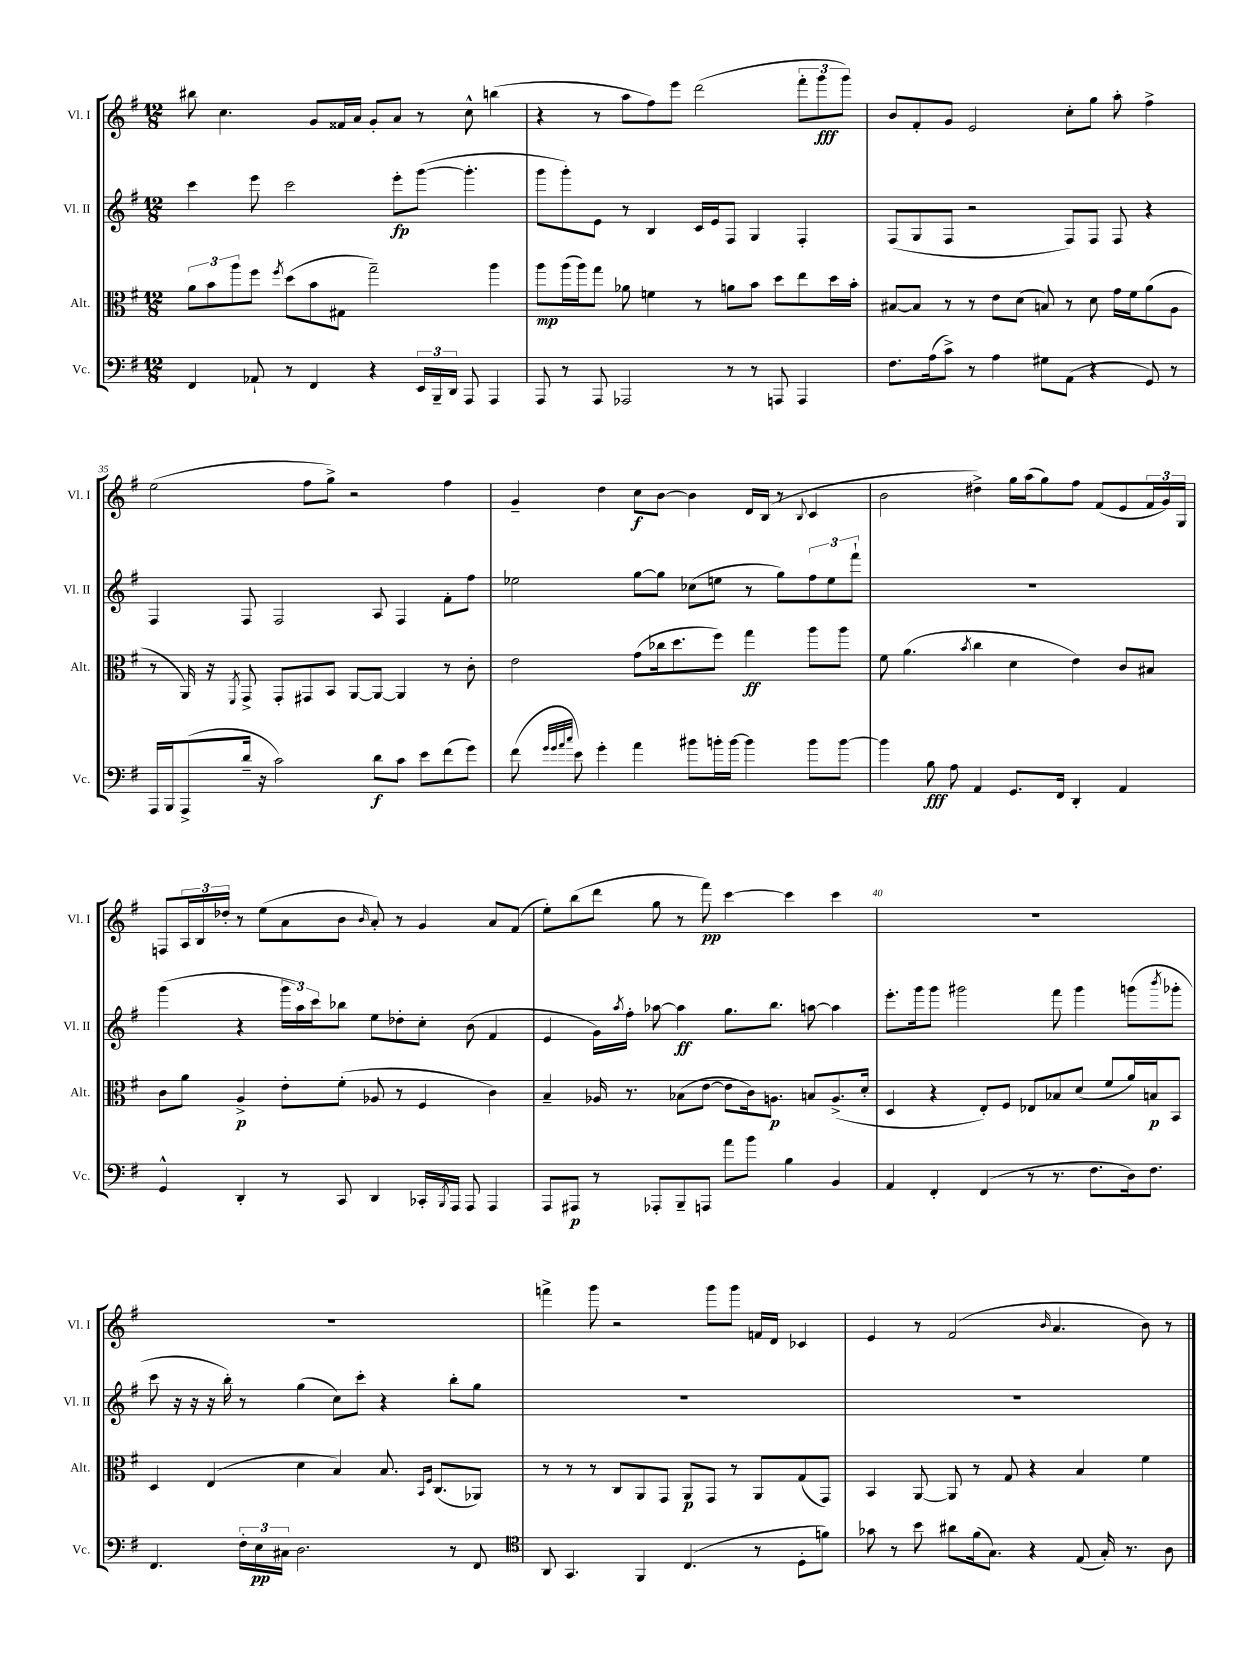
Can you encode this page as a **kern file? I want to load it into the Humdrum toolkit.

**kern	**kern	**kern	**kern
*staff4	*staff3	*staff2	*staff1
*clefF4	*clefC3	*clefG2	*clefG2
*k[f#]	*k[f#]	*k[f#]	*k[f#]
*M12/8	*M12/8	*M12/8	*M12/8
4FF#/	12a\L	4ccc\	8bb#\
.	12b\	.	.
.	.	.	4.cc\
.	12aa\	.	.
8AA-`/	8ff#\J	8eee\	.
.	8qff#/	.	.
8r	(8dd\L	2ccc\	.
4FF#/	8b\	.	8g/L
.	8G#\J	.	16f##/L
.	.	.	16a/JJ
4r	2gg~\)	.	8g'/L
.	.	8eee'\L	8a/J
24EE/LL	.	([8ggg\J	8r
24BBB~/	.	.	.
24DD/JJ	.	.	.
8AAA/	.	4.ggg'\]	8cc^^\
4AAA/	4aa\	.	(4bb\
=	=	=	=
8AAA/	8aa\L	8ggg\L	4r
8r	(16aa\L	8ggg'\)	.
.	16aa\J)	.	.
8AAA/	8gg\J	8e\J	8r
2AAA-/	8a-\	8r	8aa\L
.	4f\	4B/	8ff#\)
.	.	.	8eee\J
.	8r	16c/LL	(2ddd\
.	.	16e/J	.
8r	8a\L	8F#/J	.
8r	8b\J	4G/	.
8AAA/	8dd\L	.	.
4AAA/	8ee\	4F#'/	12fff#'\L
.	.	.	12ggg\
.	16dd\L	.	.
.	.	.	12ggg\J)
.	16b'\JJ	.	.
=	=	=	=
8.F#\L	[8B#/L	(8F#/L	8b/L
.	8B#/]J	8G/	8f#'/
(16A\k	.	.	.
8c^\J)	8r	8F#/J	8g/J
8r	8r	2r	2e/
4A\	8e\L	.	.
.	(8d\J	.	.
8G#\L	8B/)	.	.
(8AA\J	8r	8F#/L)	8cc'\L
4r	8d\	8F#/J	8gg\J
.	16g\LL	8F#/	8aa'\
.	16f#\J	.	.
8GG/)	(8a\	4r	4ff#^\
8r	8A\J	.	.
=	=	=	=
16AAA/LL	8r	4F#/	(2ee\
16BBB/J	.	.	.
(8AAA^/	16AA/)	.	.
.	16r	.	.
.	8qFF#/	.	.
16d~/Jk	8GG^/	8F#/	.
16r	.	.	.
2c\)	8GG'/L	2F#/	.
.	8GG#/	.	8ff#\L
.	8BB/J	.	8gg^\J)
.	[8AA/L	.	2r
8d\L	8AA/_J	8A/	.
8c\J	4AA/]	4F#/	.
8e\L	.	.	.
(8f#\	8r	8f#'\L	4ff#\
8g\J)	8c'\	8ff#\J	.
=	=	=	=
(8f#\	2e\	2ee-\	4g~/
32qqg/LLL	.	.	.
32qqg/	.	.	.
32qqa/	.	.	.
32qqcc/JJJ	.	.	.
8e\)	.	.	.
4g'\	.	.	4dd\
4a\	(8g\L	[8gg\L	8cc\L
.	16cc-\k	8gg\]J	[8b\J
.	8.dd\	.	.
8b#\L	.	(8cc-\L	4b\]
16b'\L	8ff#\J)	8ee\J	.
[16b\JJ	.	.	.
4b\]	4gg\	8r	16d/LL
.	.	.	(16B/JJ
.	.	8gg\L)	8r
.	.	.	8qqB/
8b\L	8aa\L	12ff#\	4c/
.	.	12ee\	.
[8b\J	8aa\J	.	.
.	.	12fff#`\J	.
=	=	=	=
4b\]	8f#\	1.r	2b\
.	(4.a\	.	.
8B\	.	.	.
8A\	.	.	.
.	8qb/	.	.
4AA/	4cc\	.	4dd#^\)
8.GG/L	4d\	.	16gg\LL
.	.	.	(16aa\J
.	.	.	8gg\)
16FF#/Jk	.	.	.
4DD'/	4e\)	.	8ff#\J
.	.	.	(8f#/L
4AA/	8c/L	.	8e/
.	8B#/J	.	24f#/L
.	.	.	24g/)
.	.	.	24G/JJ
=	=	=	=
4GG^^/	8c\L	(4ggg\	8F/L
.	8a\J	.	24A/L
.	.	.	24B/
.	.	.	24dd-'/JJ
4DD'/	4A^/	4r	8r
.	.	.	(8ee\L
8r	8e'\L	24ggg\LL	8a\
.	.	24aa\)	.
.	.	24ccc\J	.
8CC/	(8f#'\J	8bb-\J	8b\J
.	.	.	16qqb/
4DD/	8A-/	8ee\L	8a'/)
.	8r	8dd-'\	8r
16CC-'/LL	4F#/	8cc'\J	4g/
8qBBB/	.	.	.
16AAA/JJ	.	.	.
8AAA/	.	(8b\	.
4AAA/	4c\)	4f#/	8a/L
.	.	.	(8f#/J
=	=	=	=
8AAA/L	4B~/	4e/	8ee'\L)
8AAA#/J	.	.	(8bb\
8r	16A-/	16g\LL)	8ddd\J
.	.	8qaa/	.
.	8.r	16ff#'\JJ	.
8AAA-'/L	.	[8aa-\	8gg\
8BBB~/	(8B-\L	4aa-\]	8r
8AAA/J	[8e\J	.	8fff#\)
8a\L	8e\]L	8.gg\L	[4ccc\
8b\J	16c\k)	.	.
.	8.A\J	8.bb\J	.
4B\	.	.	4ccc\]
.	8B/L	[8aa\	.
4BB/	(8.A^/	4aa\]	4ccc\
.	16d'/Jk	.	.
=	=	=	=
4AA/	4D/	8.eee'\L	1.r
.	.	16ggg\k	.
4FF#'/	4r	8ggg\J	.
.	.	2ggg#\	.
(4FF#/	8E'/L)	.	.
.	8F#/J	.	.
8r	8E-/L	.	.
8.r	8B-/	8fff#\	.
.	(8d/J	4ggg#\	.
8.F#\L	.	.	.
.	8f#/L	.	.
16D\k)	16a/L)	(8ggg\L	.
8.F#\J	16B/J	.	.
.	.	8qbbb/	.
.	8BB/J	8ggg-'\J	.
=	=	=	=
4.FF#/	4D/	8ccc\	1.r
.	.	16r	.
.	.	16r	.
.	(4E/	16r	.
.	.	16bb'\)	.
24F#'\LL	.	8r	.
24E\	.	.	.
24C#\JJ	.	.	.
2.D\	4d\	(4gg\	.
.	4B/)	8cc\L)	.
.	.	8ccc'\J	.
.	8.B/	4r	.
.	16qqBB/LL	.	.
.	16qqF#/JJ	.	.
.	(8.C/L	.	.
8r	.	8bb'\L	.
8FF#/	8AA-/J)	8gg\J	.
=	=	=	=
*clefC4	*	*	*
8AA/	8r	1.r	4fff^\
4.GG/	8r	.	.
.	8r	.	8ggg\
.	8C/L	.	2r
4FF#/	8AA/	.	.
.	8GG/J	.	.
(4.C/	8AA/L	.	.
.	8GG/J	.	8ggg\L
.	8r	.	8ggg\J
8r	8AA/L	.	16f/LL
.	.	.	16d/JJ
8D'\L	(8G/	.	4c-/
8f\J)	8GG/J)	.	.
=	=	=	=
8g-\	4BB/	1.r	4e/
8r	.	.	.
8b\	[8AA/	.	8r
8a#\L	8AA/]	.	(2f#/
(16f#\k	8r	.	.
8.G\J)	.	.	.
.	8G/	.	.
4r	4r	.	.
.	.	.	16qqb/
.	.	.	4.a/
(8E/	4B/	.	.
16G'/)	.	.	.
8.r	.	.	.
.	4f#\	.	8b\)
8A\	.	.	8r
==	==	==	==
*-	*-	*-	*-
